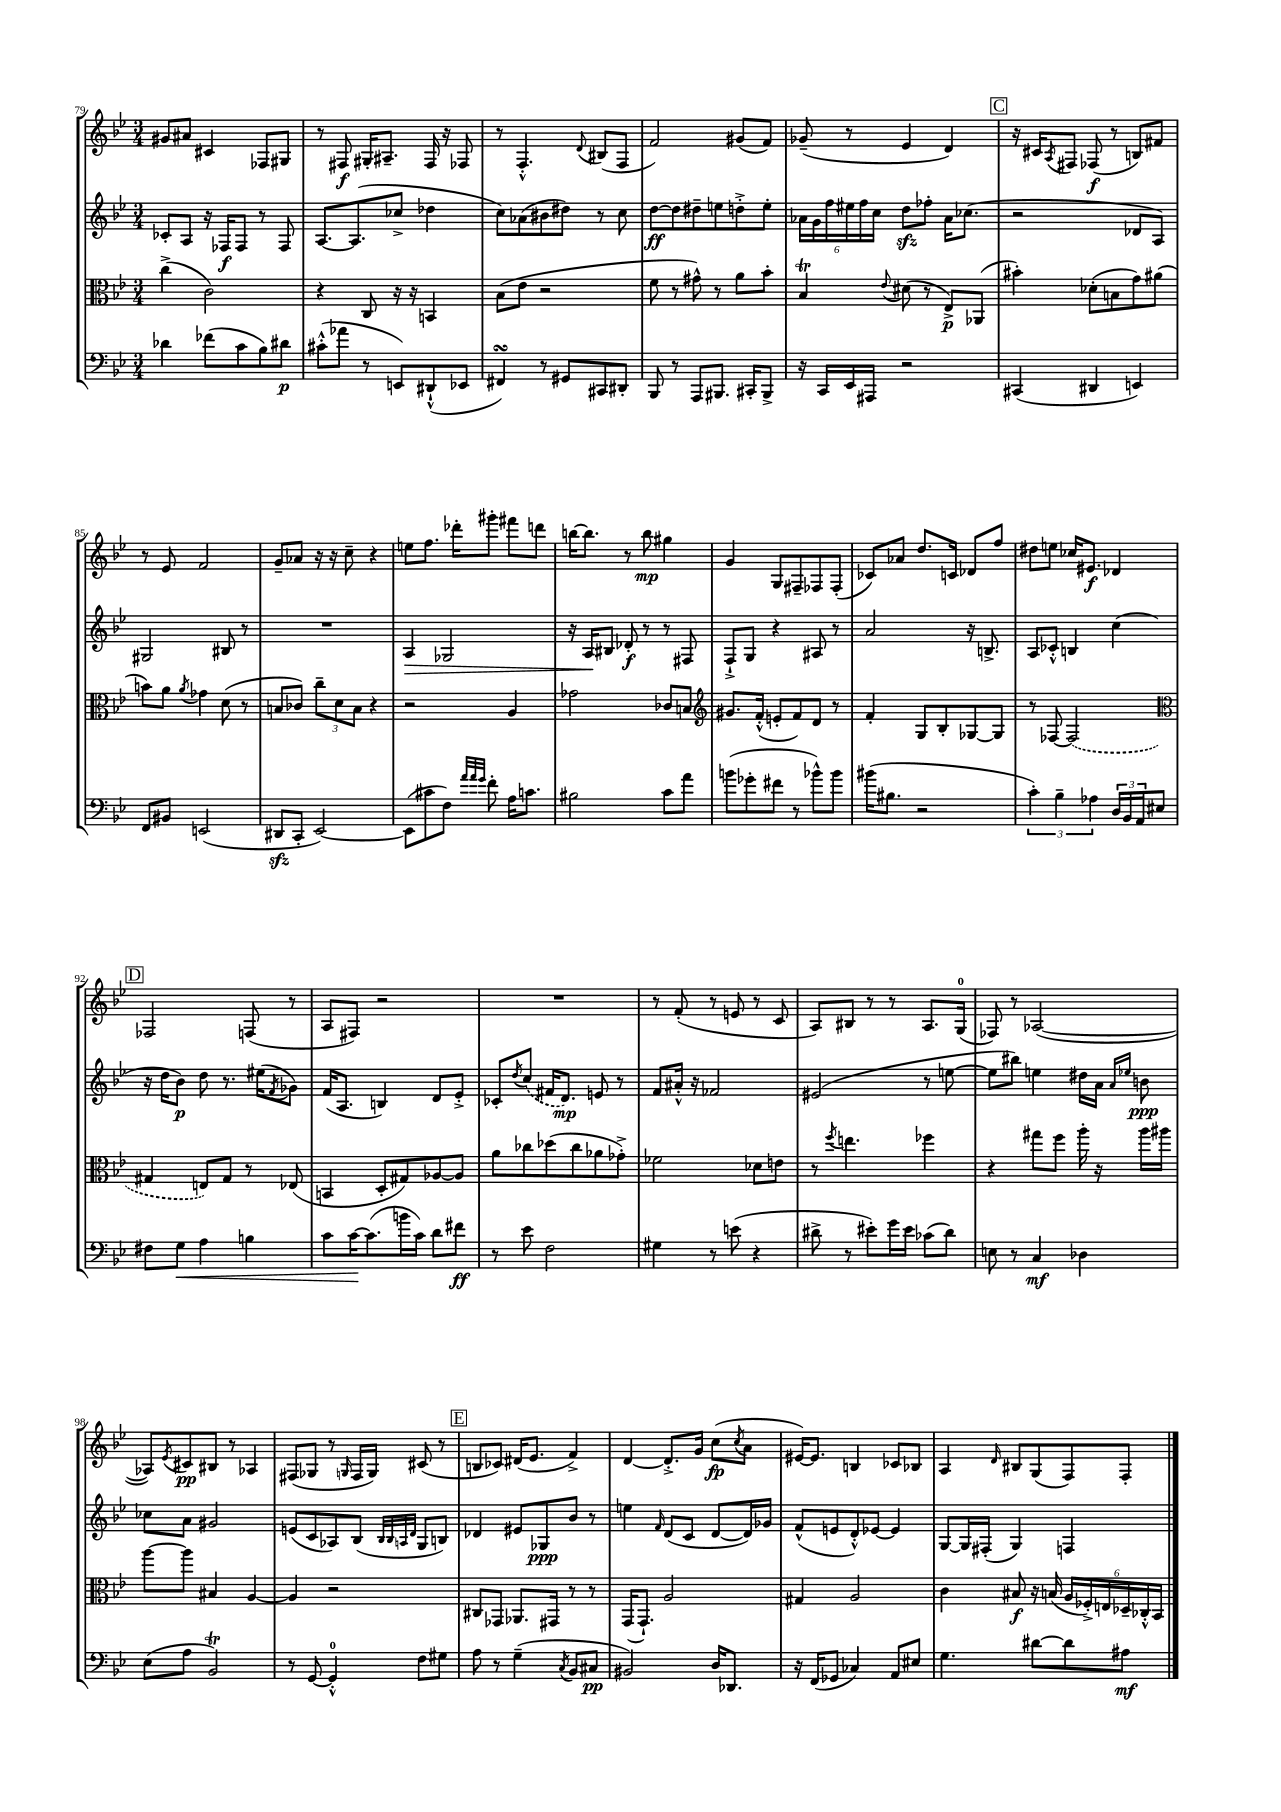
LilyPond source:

<<
\new StaffGroup <<
\new Staff = "s0" {
    \clef treble \key bes \major \numericTimeSignature \time 3/4
    gis'8 ais'8 cis'4 fes8 gis8 |
    r8 fis8\f gis16-. ais8.-- fis16 r16 fes8 |
    r8 f4.-.-^ \appoggiatura { d'8 } bis8( f8 |
    f'2) gis'8( f'8) |
    ges'8--( r8 ees'4 d'4) |
    \mark \markup { \box "C" } r16 cis'16 \acciaccatura { a8 } fis8 fes8\f( r8 b8) fis'8 |
    r8 ees'8 f'2 |
    g'8-- aes'8 r16 r16 c''8-- r4 |
    e''8 f''8. des'''16-. gis'''8-. fis'''8 d'''8 |
    b''16~ b''8. r8 b''8\mp gis''4 |
    g'4 g8 fis8-- fes8 fes8-.( |
    ces'8) aes'8 d''8. c'16 des'8 f''8 |
    dis''8 e''8 ces''16 eis'8.\f des'4 |
    \mark \markup { \box "D" } fes2 f8( r8 |
    a8 fis8) r2 |
    R2. |
    r8 f'8-.( r8 e'8 r8 c'8 |
    a8) bis8 r8 r8 a8. g16-0( |
    fes8) r8 aes2~( |
    aes8) \acciaccatura { ees'8 } cis'8\pp bis8 r8 aes4 |
    fis8( ges8 r8 \grace { g16 } fis16 g16) cis'8( r8 |
    \mark \markup { \box "E" } b8 ces'8) dis'16( ees'8. f'4->) |
    d'4~ d'8.-.-> g'16 c''8\fp( \acciaccatura { c''8 } a'8 |
    eis'16~) eis'8. b4 ces'8 bes8 |
    a4 \grace { d'16 } bis8 g8( f8) f8-. \bar "|." |
}
\new Staff = "s1" {
    \clef treble \key bes \major \numericTimeSignature \time 3/4
    ces'8-. a8 r16 fes16\f fes8 r8 fes8 |
    a8.~ a8.( ces''8-> des''4 |
    c''8) aes'8( bis'8 dis''8) r8 c''8 |
    d''8~\ff d''8 dis''8-- e''8 d''8-.-> e''8-. |
    \tuplet 6/4 { aes'16 g'16 f''16 eis''16 f''16 c''16 } d''8\sfz fes''8-. aes'16 ces''8.( |
    \mark \markup { \box "C" } r2 des'8 a8) |
    gis2 bis8 r8 |
    R2. |
    a4\> ges2 |
    r16 a16\! bis8 des'8-.\f r8 r8 fis8 |
    f8-!-> g8 r4 ais8 r8 |
    a'2 r16 b8.-> |
    a8 ces'8-.-^ b4 c''4( |
    \mark \markup { \box "D" } r16 d''16 bes'8\p) d''8 r8. eis''16( \acciaccatura { f'8 } ges'8) |
    f'16( a8. b4) d'8 ees'8-.-> |
    ces'8-. \acciaccatura { d''8 } \once \slurDashed c''8( fis'16 d'8.\mp) e'8 r8 |
    f'8 ais'16-.-^ r16 fes'2 |
    eis'2( r8 e''8~ |
    e''8 bis''8) e''4 dis''16 a'16 \grace { a'16 ees''16 } b'8\ppp |
    ces''8 a'8 gis'2 |
    e'8( c'8 aes8) bes8( \grace { bes32 bes32 a32 d'32 } g8 b8) |
    \mark \markup { \box "E" } des'4 eis'8 ges8\ppp bes'8 r8 |
    e''4 \grace { f'16 } d'8( c'8 d'8~ d'16) ges'16 |
    f'8-^( e'8 d'8-.-^) ees'8~ ees'4 |
    g8~ g16 fis16-.( g4) f4 \bar "|." |
}
\new Staff = "s2" {
    \clef alto \key bes \major \numericTimeSignature \time 3/4
    c''4->( c'2) |
    r4 c8 r16 r16 b,4 |
    bes8( ees'8 r2 |
    f'8 r8 gis'8-^) r8 a'8 bes'8-. |
    bes4\trill \appoggiatura { ees'8 } dis'8( r8 ees8->\p) aes,8( |
    \mark \markup { \box "C" } bis'4-.) des'8-.( b8 g'8) ais'8( |
    b'8) a'8 \acciaccatura { a'8 } ges'4 d'8( r8 |
    b8 ces'8) \tuplet 3/2 { c''8-- d'8 b8 } r4 |
    r2 a4 |
    ges'2 ces'8 b8 |
    \clef treble gis'8. f'16-.-^( e'8-. f'8) d'8 r8 |
    f'4-. g8 bes8-. ges8~ ges8 |
    r8 fes8~ \once \slurDashed fes2( |
    \mark \markup { \box "D" } \clef alto gis4 e8) gis8 r8 ees8( |
    b,4 d8-. gis8) aes8~ aes8 |
    a'8 ces''8 des''8( ces''8 aes'8 ges'8-.->) |
    fes'2 des'8 e'8 |
    r8 \acciaccatura { f''8 } e''4. fes''4 |
    r4 gis''8 f''8 a''16-. r16 a''16 ais''16 |
    a''8~ a''8 bis4 a4~ |
    a4 r2 |
    \mark \markup { \box "E" } cis8 ges,8 aes,8. gis,16 r8 r8 |
    g,16( g,8.-!) a2 |
    gis4 a2 |
    c'4 bis8\f r16 b16( \tuplet 6/4 { a16 fes16-.->) e16 des16-- ces16-.-^ bes,16 } \bar "|." |
}
\new Staff = "s3" {
    \clef bass \key bes \major \numericTimeSignature \time 3/4
    des'4 fes'8( c'8 bes8) dis'8\p |
    cis'8-.-^( aes'8 r8 e,8) dis,8-!-^( ees,8 |
    fis,4\turn) r8 gis,8 cis,8 dis,8-. |
    bes,,8 r8 a,,8 bis,,8. cis,16-. bis,,8-> |
    r16 c,16 ees,16 ais,,16 r2 |
    \mark \markup { \box "C" } cis,4( dis,4 e,4) |
    f,8 bis,8 e,2( |
    dis,8\sfz c,8-. ees,2~) |
    ees,8( cis'8 f8) \grace { a'32 a'32 g'32 } f'8-. a16 c'8. |
    bis2 c'8 a'8 |
    b'8( ges'8-. fis'8 r8 bes'8-^) bes'8 |
    bis'16( bis8. r2 |
    \tuplet 3/2 { c'4-.) bes4-- aes4 } \tuplet 3/2 { d16 bes,16 a,16 } eis8 |
    \mark \markup { \box "D" } fis8 g8\< a4 b4 |
    c'8 c'16~\! c'8.( b'16 c'16) d'8 fis'8\ff |
    r8 ees'8 f2 |
    gis4 r8 e'8( r4 |
    dis'8-> r8 eis'8-.) g'16 eis'16 ces'8( dis'8) |
    e8 r8 c4\mf des4 |
    ees8( a8 bes,2\trill) |
    r8 g,8~ g,4-0-.-^ f8 gis8 |
    \mark \markup { \box "E" } a8 r8 g4--( \acciaccatura { c8 } bes,8 cis8\pp |
    bis,2) d16 des,8. |
    r16 f,16( ges,8 ces4) a,8 eis8 |
    g4. dis'8~ dis'8 ais8\mf \bar "|." |
}
>>
>>
\layout { \context { \Score currentBarNumber = #79 } }
